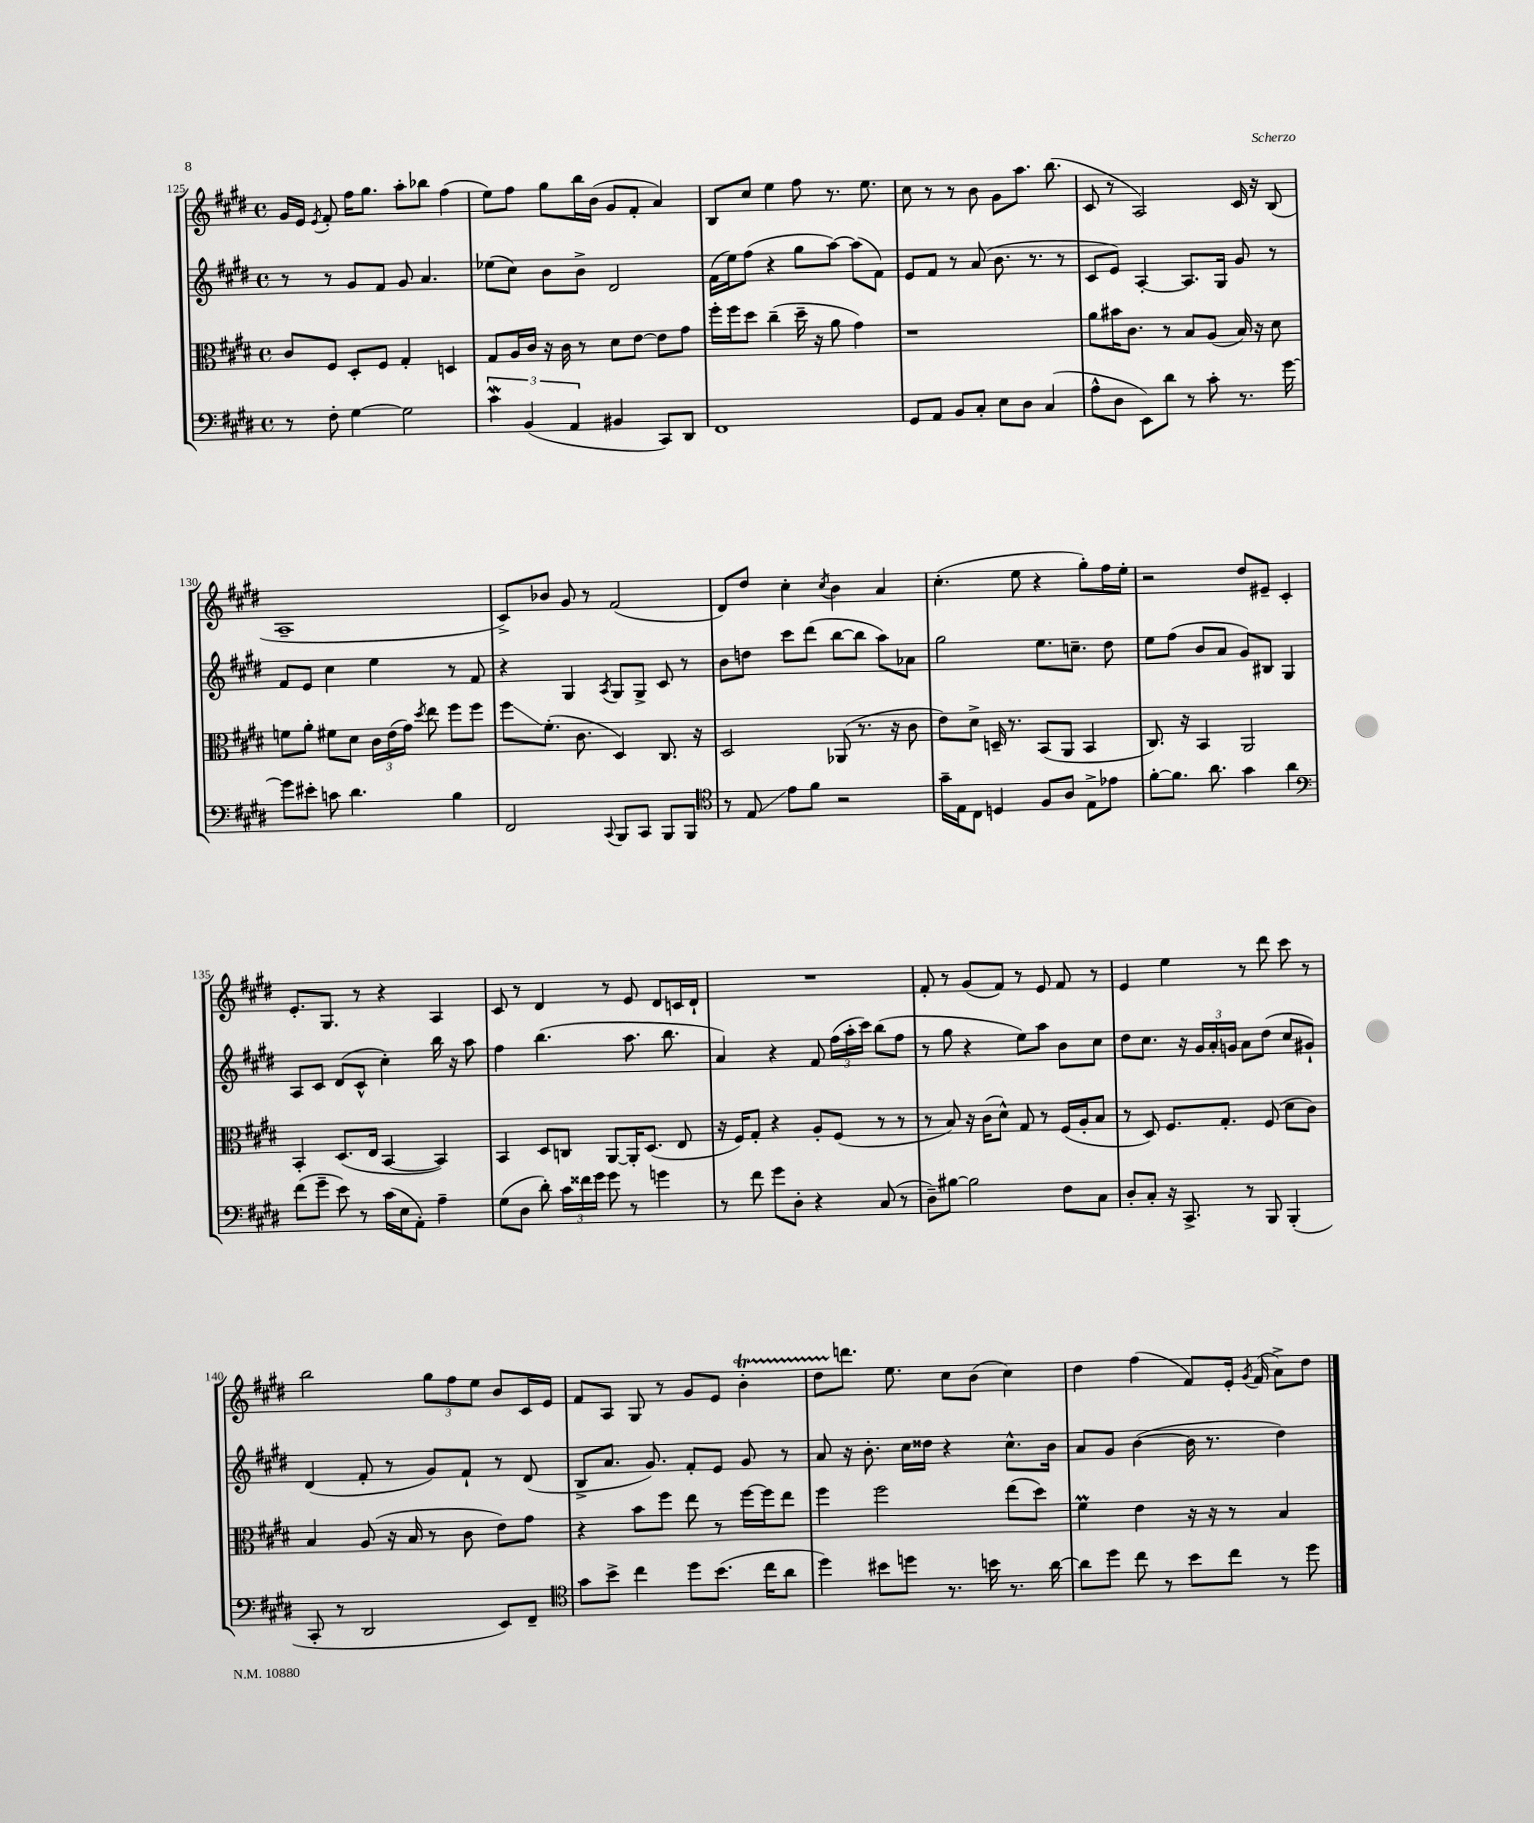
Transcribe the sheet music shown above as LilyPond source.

<<
\new StaffGroup <<
\new Staff = "s0" {
    \clef treble \key e \major \defaultTimeSignature \time 4/4
    \autoBeamOff gis'16[ e'16] \acciaccatura { e'8 } fis'8-. fis''16[ gis''8.] a''8[-. bes''8] fis''4( |
    e''8[) fis''8] gis''8[ b''16 b'16]( gis'8[ fis'8]-. a'4) |
    b8[ cis''8] e''4 fis''8 r8. e''8. |
    cis''8 r8 r8 b'8 gis'8[ a''8.] b''8.( |
    cis'8 r8 a2) cis'16 r16 b8( |
    a1-- |
    cis'8[->) bes'8] gis'8 r8 fis'2( |
    dis'8[) dis''8] cis''4-. \acciaccatura { cis''8 } b'4 a'4 |
    cis''4.-.( e''8 r4 gis''8[-.) fis''16 e''16]-. |
    r2 dis''8[ eis'8]-- cis'4-. |
    e'8.[-. gis8.] r8 r4 a4 |
    cis'8 r8 dis'4 r8 e'8 dis'8[ c'16 dis'16]-! |
    R1 |
    fis'8-. r8 gis'8[( fis'8]) r8 e'8 fis'8 r8 |
    e'4 e''4 r8 dis'''8 cis'''8 r8 |
    b''2 \tuplet 3/2 { gis''8[ fis''8 e''8] } b'8[ cis'16 e'16] |
    fis'8[ a8] gis8 r8 gis'8[ e'8] b'4-.\startTrillSpan |
    dis''8[ d'''8.]\stopTrillSpan e''8. cis''8[ b'8]( cis''4) |
    dis''4 fis''4( fis'8[) e'16]-. \acciaccatura { gis'8 } fis'16( a'8[->) dis''8] \bar "|." |
}
\new Staff = "s1" {
    \clef treble \key e \major \defaultTimeSignature \time 4/4
    \autoBeamOff r8 r8 gis'8[ fis'8] gis'8 a'4. |
    ees''8[( cis''8]) b'8[ b'8]-> dis'2 |
    fis'16[( e''16) fis''8]( r4 gis''8[ a''8]~) a''8[( fis'8]) |
    e'8[ fis'8] r8 a'8( b'8. r8. r8 |
    cis'8[ e'8]) a4~-. a8.[ gis16] gis'8 r8 |
    fis'8[ e'8] cis''4 e''4 r8 fis'8 |
    r4 gis4 \acciaccatura { a8 } gis8[ gis8]-> cis'8 r8 |
    b'8[ d''8] cis'''8[ dis'''8]( b''8[~ b''8] a''8[) aes'8] |
    gis''2 e''8.[ c''8.]-- dis''8 |
    e''8[ fis''8]( b'8[ a'8] gis'8[) bis8] gis4 |
    a8[ cis'8] dis'8[( cis'8]-^ cis''4-.) b''16 r16 a''8 |
    fis''4 b''4.( a''8. b''8. |
    a'4) r4 fis'8 \tuplet 3/2 { fis''16[( a''16-. cis'''16]) } b''8[( fis''8] |
    r8 gis''8 r4 e''8[) a''8] b'8[ cis''8] |
    dis''8[ cis''8.] r16 \tuplet 3/2 { gis'16[ a'16-. g'16] } a'8[ dis''8]( cis''8[ gis'8]-!) |
    dis'4( fis'8-. r8 gis'8[) fis'8]-! r8 dis'8( |
    b8[-> a'8.] gis'8.) fis'8[-. e'8] gis'8 r8 |
    a'8 r16 b'8.-. cis''16[ disis''16] r4 cis''8.[-^ b'16] |
    a'8[ gis'8] b'4~( b'16 r8. dis''4) \bar "|." |
}
\new Staff = "s2" {
    \clef alto \key e \major \defaultTimeSignature \time 4/4
    \autoBeamOff cis'8[ fis8] dis8[-. fis8] gis4-. d4 |
    gis8[ a16 cis'16] r16 cis'16 r8 dis'8[ e'8]~ e'8[ gis'8] |
    fis''16[-. fis''16 dis''8] cis''4--( dis''16-- r16 a'8 gis'4) |
    r1 |
    a'8[ bis'16 cis'8.] r8 b8[ a8]( b16) r16 dis'8 |
    f'8[ a'8]-. fis'8[ dis'8] \tuplet 3/2 { cis'16[ e'16( gis'16]) } \acciaccatura { dis''8 } e''8 fis''8[ fis''8] |
    fis''8[\glissando fis'8.]-.( cis'8. dis4) cis8. r16 |
    dis2 aes,8( r8. r16 cis'8 |
    e'8[) dis'8]-> d16-- r8. b,8[( a,8] b,4 |
    cis8.) r16 b,4 a,2 |
    b,4-. dis8.[( e16] b,4~ b,4) |
    b,4 dis8[ c8] a,8[~ a,16-. dis8.]( e8 |
    r16 fis16[) gis8]-. r4 a8[-. fis8]( r8 r8 |
    r8 b8) r16 cis'16[( dis'8]-^) gis8 r8 fis16[( a16-. b8] |
    r8 dis8) fis8.[ gis8.]-. fis8( dis'8[ cis'8]) |
    b4 a8( r16 b16 r8 cis'8 e'8[) gis'8] |
    r4 b'8[ fis''8] e''8 r8 fis''16[~ fis''16 e''8] |
    fis''4 fis''2 e''8[( dis''8]) |
    fis'4\prall e'4 r16 r16 r8 b4 \bar "|." |
}
\new Staff = "s3" {
    \clef bass \key e \major \defaultTimeSignature \time 4/4
    \autoBeamOff r8 fis8-. gis4~ gis2 |
    \tuplet 3/2 { cis'4\mordent b,4( a,4 } bis,4 cis,8[) dis,8] |
    fis,1 |
    gis,8[ a,8] b,8[ cis8]-. e8[ dis8] cis4( |
    a8[-^ dis8] e,8[) dis'8] r8 cis'8-. r8. gis'16~ |
    gis'8[ eis'8]-. c'8 dis'4. b4 |
    fis,2 \appoggiatura { cis,8 } b,,8[ cis,8] b,,8[ b,,8] |
    \clef tenor r8 e8\glissando e'8[ fis'8] r2 |
    gis'16[-- e16 cis8] d4 fis8[ a8] e8[-> ees'8] |
    fis'8[~-. fis'8.] a'8. gis'4 a'4 |
    \clef bass fis'8[( gis'8]-- e'8) r8 cis'16[( e16 a,8]-.) a4-- |
    gis8[( dis8] dis'8-.) \tuplet 3/2 { cis'16[ fisis'16 gis'16] } gis'8 r8 g'4 |
    r8 fis'8 gis'8[ dis8]-. r4 cis8( r8 |
    dis8[--) bis8]~ bis2 fis8[ cis8] |
    dis8[-. cis8]-. r16 cis,8.-> r8 b,,8 b,,4-.( |
    cis,8-. r8 dis,2 e,8[) fis,8]-- |
    \clef tenor gis'8[ b'8]-> cis''4 dis''8[ b'8.]( cis''16[ a'8] |
    dis''4) bis'8[ d''8] r8. b'16 r8. a'16~ |
    a'8[ dis''8] cis''8 r8 b'8[ cis''8] r8 dis''8 \bar "|." |
}
>>
>>
\layout { \context { \Score currentBarNumber = #125 } }
